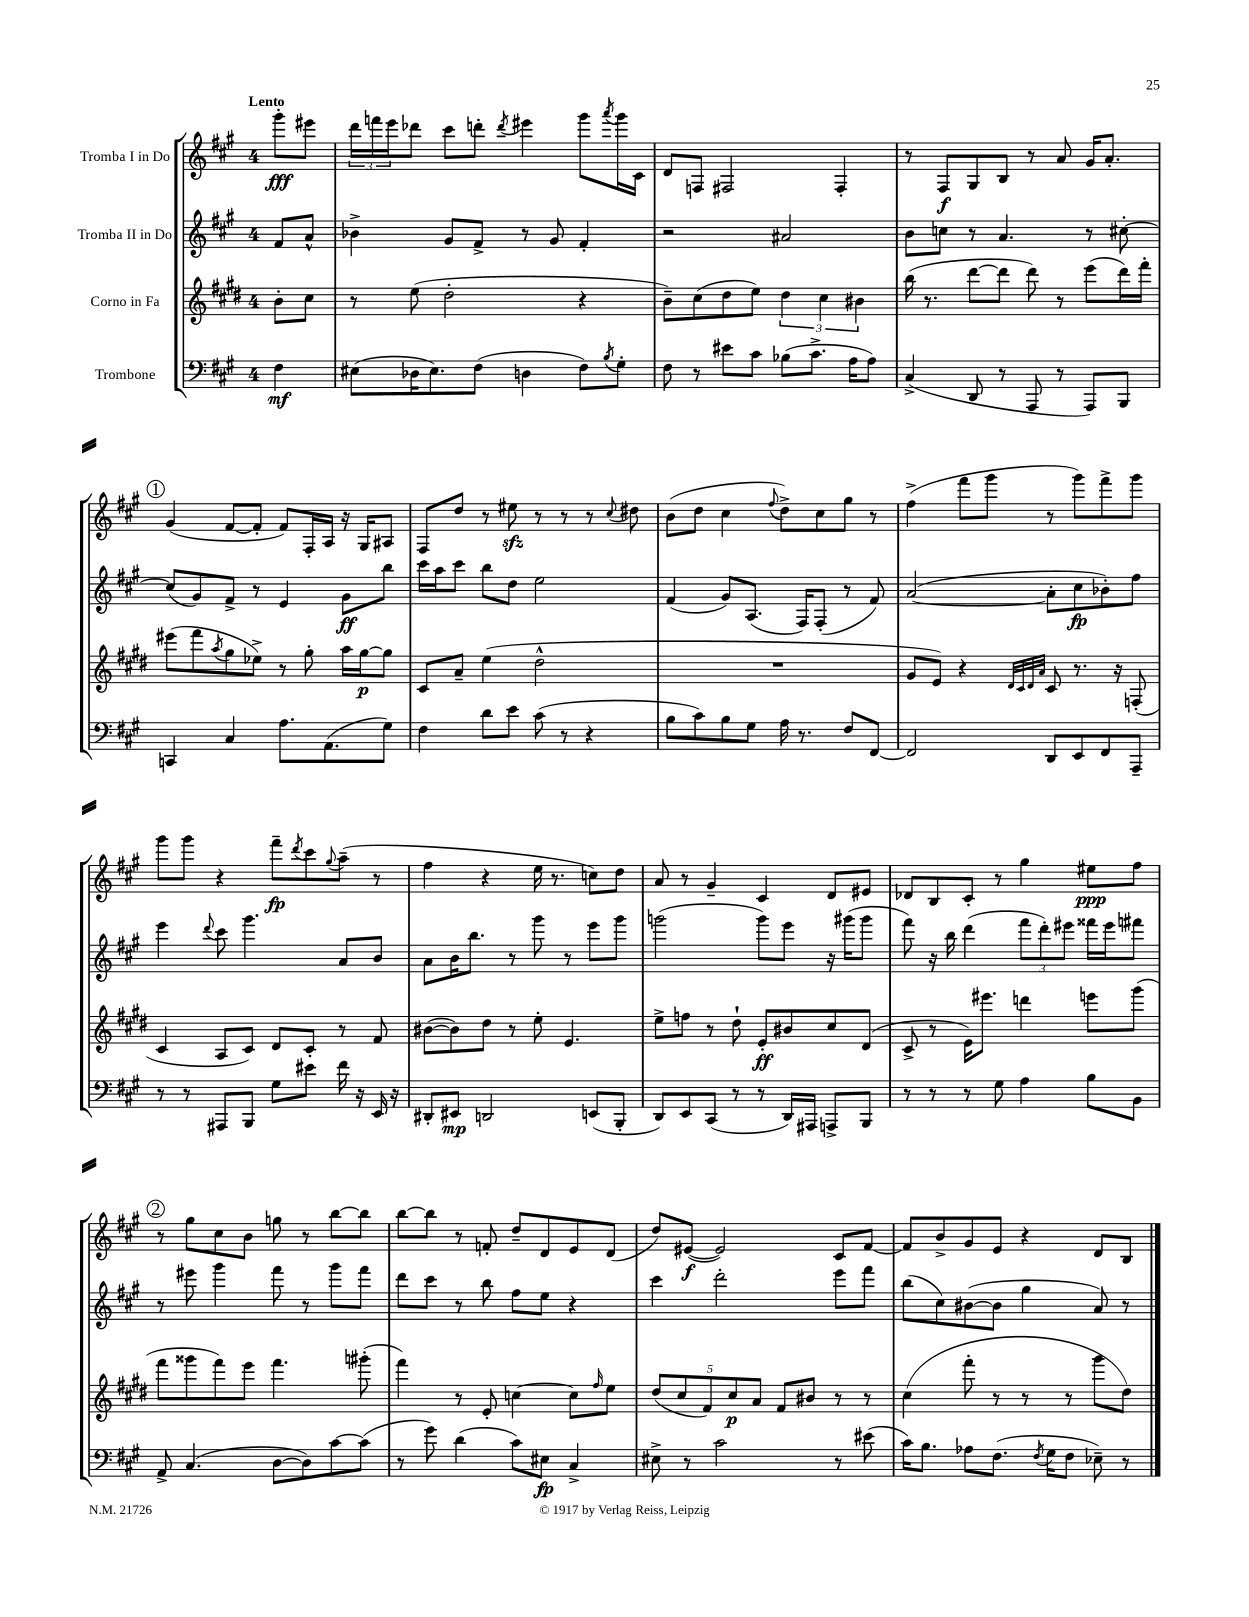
<<
\new StaffGroup <<
\new Staff = "s0" \with { instrumentName = "Tromba I in Do" } {
    \clef treble \key a \major \once \override Staff.TimeSignature.style = #'single-digit \time 4/4 \partial 4 \tempo "Lento"
    gis'''8-.\fff eis'''8 |
    \tuplet 3/2 { d'''16 f'''16 e'''16 } des'''8 cis'''8 d'''8-. \acciaccatura { d'''8 } eis'''4 gis'''8 \acciaccatura { a'''8 } gis'''16 cis'16 |
    d'8 f8 fis2 fis4-. |
    r8 fis8\f gis8 b8 r8 a'8 gis'16 a'8.-. |
    \mark \markup { \circle "1" } gis'4( fis'8~ fis'8-. fis'8) fis16-. a16 r16 gis16 ais8 |
    fis8 d''8 r8 eis''8\sfz r8 r8 r8 \appoggiatura { cis''8 } dis''8 |
    b'8( d''8 cis''4 \appoggiatura { fis''8 } d''8->) cis''8 gis''8 r8 |
    fis''4->( fis'''8 gis'''8 r8 gis'''8) fis'''8-> gis'''8 |
    gis'''8 gis'''8 r4 fis'''8--\fp \acciaccatura { d'''8 } cis'''8 \appoggiatura { gis''8 } a''8--( r8 |
    fis''4 r4 e''16 r8. c''8) d''8 |
    a'8 r8 gis'4-- cis'4 d'8 eis'8 |
    des'8 b8 cis'8-. r8 gis''4 eis''8\ppp fis''8 |
    \mark \markup { \circle "2" } r8 gis''8 cis''8 b'8 g''8 r8 b''8~ b''8 |
    b''8~ b''8 r8 f'8-. d''8-- d'8 e'8 d'8( |
    d''8) eis'8~\f( eis'2) cis'8 fis'8~ |
    fis'8 b'8-> gis'8 e'8 r4 d'8 b8 \bar "|." |
}
\new Staff = "s1" \with { instrumentName = "Tromba II in Do" } {
    \clef treble \key a \major \once \override Staff.TimeSignature.style = #'single-digit \time 4/4 \partial 4
    fis'8 a'8-^ |
    bes'4-> gis'8 fis'8-> r8 gis'8 fis'4-. |
    r2 ais'2 |
    b'8 c''8 r8 a'4. r8 cis''8~-. |
    \mark \markup { \circle "1" } cis''8( gis'8) fis'8-> r8 e'4 gis'8\ff b''8 |
    cis'''16 a''16 cis'''8 b''8 d''8 e''2 |
    fis'4( gis'8) a8.( fis16) fis8-.( r8 fis'8) |
    a'2~( a'8-. cis''8\fp bes'8-.) fis''8 |
    e'''4 \appoggiatura { d'''8 } cis'''8 gis'''4. a'8 b'8 |
    a'8 b'16 b''8. r8 gis'''8 r8 e'''8 gis'''8 |
    g'''2( g'''8) e'''8 r16 gis'''16( gis'''8 |
    fis'''8) r16 b''16 d'''4( \tuplet 3/2 { fis'''8 d'''8-.) eis'''8 } fisis'''16 eis'''16 fis'''8 |
    \mark \markup { \circle "2" } r8 eis'''8 gis'''4 fis'''8 r8 gis'''8 fis'''8 |
    d'''8 cis'''8 r8 b''8 fis''8 e''8 r4 |
    cis'''4 d'''2-. e'''8 fis'''8 |
    b''8( cis''8) bis'8~( bis'8 gis''4 a'8) r8 \bar "|." |
}
\new Staff = "s2" \with { instrumentName = "Corno in Fa" } {
    \clef treble \key e \major \once \override Staff.TimeSignature.style = #'single-digit \time 4/4 \partial 4
    b'8-. cis''8 |
    r8 e''8( dis''2-. r4 |
    b'8--) cis''8( dis''8 e''8) \tuplet 3/2 { dis''4 cis''4 bis'4 } |
    b''16( r8. dis'''8~ dis'''8 dis'''8) r8 e'''8( dis'''16) fis'''16-. |
    \mark \markup { \circle "1" } eis'''8( fis'''8 \acciaccatura { a''8 } gis''8 ees''8->) r8 gis''8-. a''16 gis''16~\p gis''8 |
    cis'8 a'8-- e''4( dis''2-^ |
    R1 |
    gis'8 e'8) r4 \grace { dis'32 cis'32 dis'32 a'32 } cis'8 r8. r16 f8-.( |
    cis'4 a8 cis'8) dis'8 cis'8-. r8 fis'8 |
    bis'8~( bis'8) dis''8 r8 e''8-. e'4. |
    e''8-> f''8 r8 dis''8-! e'8-.\ff bis'8 cis''8 dis'8( |
    cis'8-> r8 e'16) eis'''8. d'''4 e'''8 gis'''8( |
    \mark \markup { \circle "2" } fis'''8 gisis'''8 fis'''8) e'''8 fis'''4. gis'''8-.( |
    fis'''4) r8 e'8-. c''4~ c''8 \grace { fis''16 } e''8 |
    \tuplet 5/4 { dis''8( cis''8 fis'8) cis''8\p a'8 } fis'8 bis'8 r8 r8 |
    cis''4( fis'''8-. r8 r8 r8 gis'''8 dis''8) \bar "|." |
}
\new Staff = "s3" \with { instrumentName = "Trombone" } {
    \clef bass \key a \major \once \override Staff.TimeSignature.style = #'single-digit \time 4/4 \partial 4
    fis4\mf |
    eis8( des16 eis8.) fis8( d4 fis8) \acciaccatura { b8 } gis8-. |
    fis8 r8 eis'8 cis'8 bes8( cis'8.-> a16 a8) |
    cis4->( d,8 r8 a,,8 r8 a,,8) b,,8 |
    \mark \markup { \circle "1" } c,4 cis4 a8. a,8.( gis8) |
    fis4 d'8 e'8 cis'8( r8 r4 |
    b8 cis'8) b8 gis8 a16 r8. fis8 fis,8~ |
    fis,2 d,8 e,8 fis,8 a,,8-- |
    r8 r8 ais,,8 b,,8 gis8 eis'8 fis'16 r16 e,16 r16 |
    dis,8-. eis,8\mp d,2 e,8( b,,8-. |
    d,8) e,8 cis,8( r8 r8 d,16) ais,,16 a,,8-> b,,8 |
    r8 r8 r8 gis8 a4 b8 b,8 |
    \mark \markup { \circle "2" } a,8-> cis4.( d8~ d8) cis'8~ cis'8( |
    r8 gis'8) d'4( cis'8) eis8\fp cis4-> |
    eis8-> r8 cis'2 r8 eis'8( |
    cis'16) b8. aes8 fis8.( \acciaccatura { fis8 } gis16 fis8 ees8--) r8 \bar "|." |
}
>>
>>
\layout { \context { \Score \remove "Bar_number_engraver" } }
